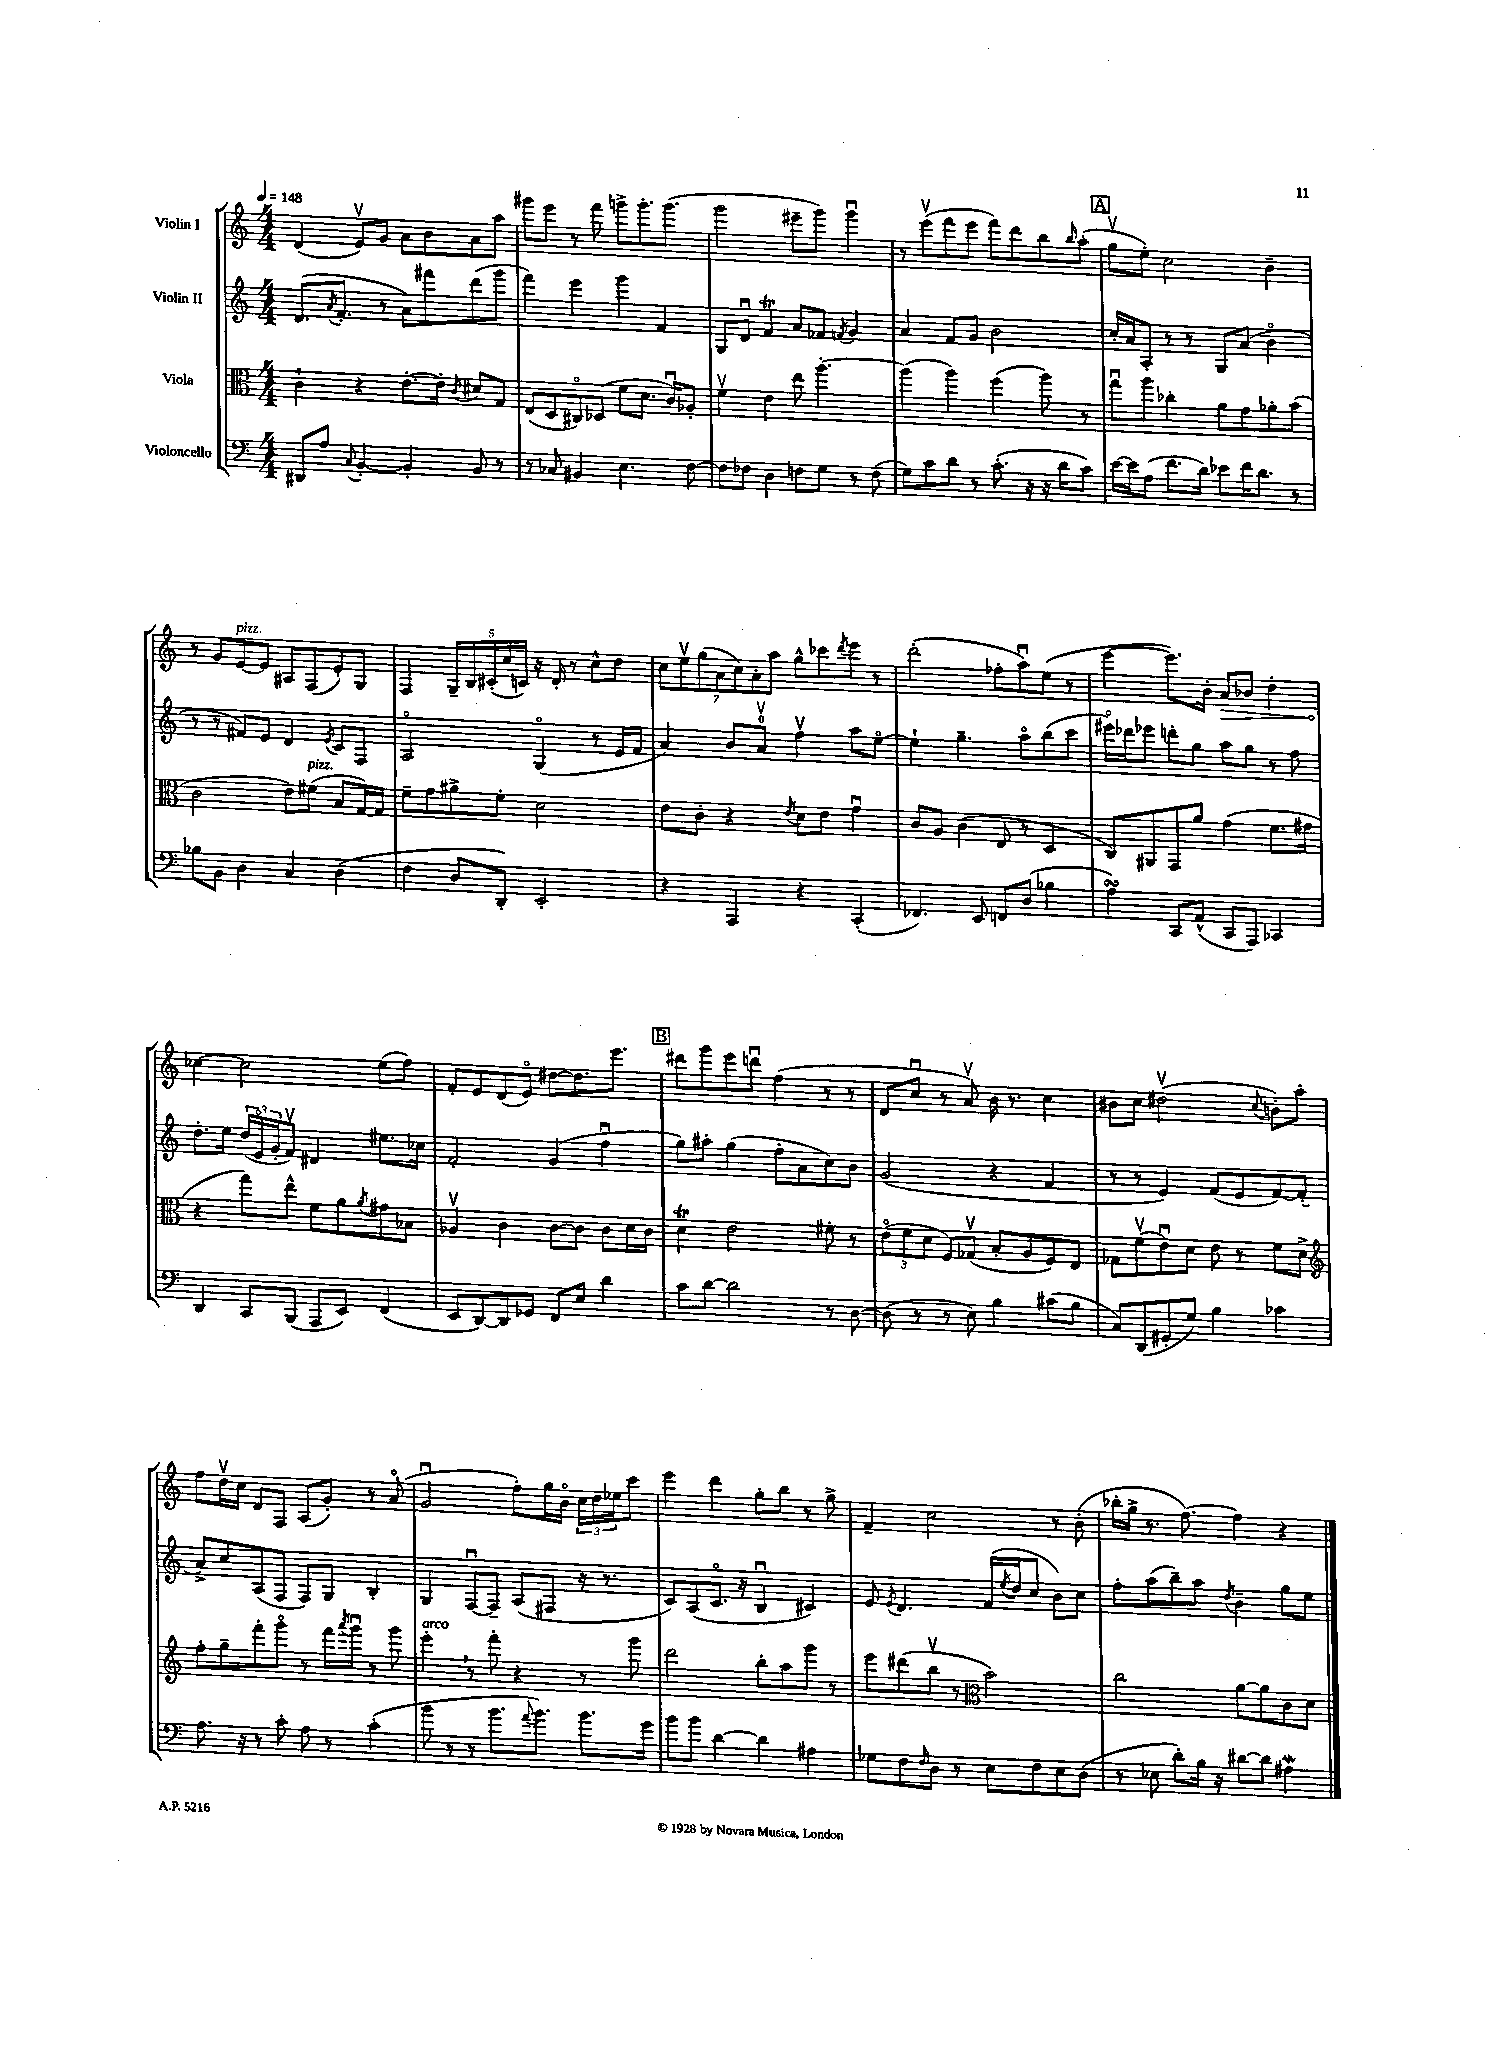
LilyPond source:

<<
\new StaffGroup <<
\new Staff = "s0" \with { instrumentName = "Violin I" } {
    \clef treble \key c \major \numericTimeSignature \time 4/4 \tempo 4 = 148
    d'4( e'8\upbow) g'8 a'8 b'8 a'8 a''8 |
    gis'''8 e'''8 r8 f'''8 g'''8-> g'''8.-. g'''8.( |
    g'''2 eis'''8-- g'''8) g'''4\downbow |
    r8 e'''8\upbow( f'''8 e'''8 f'''8) d'''8 b''8 \grace { b''16 } a''8-.( |
    \mark \markup { \box "A" } g''8\upbow e''8-.) c''2 b'4-- |
    r8 g'8 e'8~^\markup { \italic "pizz." } e'8 ais8 f8( e'8-.) g8 |
    f4 \tuplet 5/4 { g16-- b16 cis'16-.( c''16 c'16) } r16 d'16-. r8 c''8-^ d''8 |
    \tuplet 7/4 { c''8 e''8\upbow g''8( a'8 c''8) a'8-. a''8 } g''8-^ ces'''8 \acciaccatura { d'''8 } e'''8 r8 |
    d'''2-.( fes''8-. a''8\downbow) e''8( r8 |
    e'''4~ e'''8.) b'16-. \once \override Hairpin.circled-tip = ##t a'8\> bes'8 d''4-. |
    ces''4~\! ces''2 e''8( f''8) |
    f'8-. e'8 d'8( e'8\flageolet) dis''8~ dis''8. e'''8. |
    \mark \markup { \box "B" } dis'''8 g'''8 e'''8 d'''8\downbow f''4( r8 r8 |
    d'8 c''8\downbow r8 a'8\upbow) b'16 r8. c''4 |
    bis'8 c''8 dis''2\upbow( \appoggiatura { c''8 } b'8-.) a''8-. |
    f''8 d''16\upbow c''16 d'8 f8 a8( g'8-.) r8 a'8\flageolet( |
    g'2\downbow f''8-.) g''16 b'16\flageolet \tuplet 3/2 { c''16 d''16 ees''16 } c'''8 |
    e'''4 d'''4 g''8-. b''8 r8 g''8-> |
    f'4-- c''2 r8 b'8-.( |
    bes''16-. g''16-> r8. f''8.~) f''4 r4 \bar "|." |
}
\new Staff = "s1" \with { instrumentName = "Violin II" } {
    \clef treble \key c \major \numericTimeSignature \time 4/4
    d'8.( \acciaccatura { a'8 } f'8.-. r8 a'8) fis'''8 d'''8( g'''8 |
    f'''4) e'''4 g'''4 f'4 |
    g8 d'8\downbow f'4\trill a'8 fes'8 \acciaccatura { f'8 } g'4 |
    a'4 f'8 g'8 b'2 |
    \mark \markup { \box "A" } c''16-. a'16 a8-. r8 r8 g8 a'8( b'4\flageolet |
    r8 r8 fis'8) e'8 d'4 \acciaccatura { e'8 } c'8 f8 |
    a2\flageolet g4\flageolet( r8 e'16 f'16 |
    a'4) b'8 a'8-0\upbow f''4\upbow a''8 e''8~\flageolet |
    e''4-! g''4.-- a''8\flageolet b''8( c'''8 |
    eis'''16\flageolet) des'''16 ees'''8 d'''8-. g''8 a''8 g''8 r8 f''8 |
    d''8.-. e''16 \tuplet 3/2 { d''16( e'16\flageolet g'16-. } f'8\upbow) dis'4 eis''8. ces''16 |
    f'2-. g'4( f''4\downbow |
    \mark \markup { \box "B" } g''8) ais''8-. g''4( f''8-. a'8 c''8) b'8 |
    g'2( r4 f'4 |
    r8 r8 e'4) f'8( e'8 f'8~) f'8-.( |
    a'8->) c''8 a8( f8 f8) g8 b4-. |
    g4 f8~\downbow f8-- a8( fis8 r16 r8. |
    c'8) a8( c'8.\flageolet r16 b4\downbow cis'4) |
    e'8 \acciaccatura { e'8 } d'4. f'16( \acciaccatura { e''8 } d''16 c''8 b'8) c''8 |
    f''8-. a''8( b''8--) a''8 \acciaccatura { d''8 } b'4-- g''8 e''8 \bar "|." |
}
\new Staff = "s2" \with { instrumentName = "Viola" } {
    \clef alto \key c \major \numericTimeSignature \time 4/4
    c'4-! r4 e'8.~-. e'16-. \acciaccatura { c'8 } dis'8 g8 |
    e8( d8 cis8\flageolet) des8( f'8 d'8. c'16\downbow) aes8-. |
    f'4\upbow e'4 e''8 a''4.~-. |
    a''4( a''4) f''4( a''8) r8 |
    \mark \markup { \box "A" } g''8\downbow a''8 ces''4-. a'8 g'8 aes'8-. b'8( |
    c'2 e'8) fis'8^\markup { \italic "pizz." }( b8 g16~) g16 |
    f'8-- g'8 ais'8-> f'8-. d'2 |
    e'8 c'8-. r4 \acciaccatura { e'8 } d'8 e'8 g'4\downbow |
    c'8 a8 c'4( e8 r8 d4 |
    c8) ais,8 g,8 a'8 g'4( f'8. gis'16 |
    r4 g''8) e''8-^ f'8 a'8 \acciaccatura { a'8 } gis'8 bes8 |
    aes4\upbow c'4 c'8~ c'8 c'8 d'16 c'16 |
    \mark \markup { \box "B" } d'4\trill e'2 fis'8-. r8 |
    \tuplet 3/2 { e'8\flageolet( f'8 d'8 } f8) ges8\upbow( b8-. a8 f8) e8 |
    ges8 f'8\upbow( e'8\downbow) d'8 e'8 r8 f'8 d'8-> |
    \clef treble f''8-. g''8-- f'''8-. g'''8\flageolet r8 f'''16 \acciaccatura { a'''8 } g'''16\downbow r8 g'''8 |
    e'''4-.^\markup { \italic "arco" } \breathe r8 f'''8-. r4 r8 g'''8 |
    d'''2 b''8-. a''8 g'''8 r8 |
    e'''8 dis'''8( b''8\upbow r8 \clef alto b'2) |
    c''2 a'8~ a'8 c'8 d'8 \bar "|." |
}
\new Staff = "s3" \with { instrumentName = "Violoncello" } {
    \clef bass \key c \major \numericTimeSignature \time 4/4
    dis,8 a8 \appoggiatura { c8 } b,4~-. b,4-. b,8 r8 |
    r8 ces8 bis,4 e4. f8~ |
    f8 fes8 d4 f8 g8 r8 f8( |
    g8) c'8 d'8 r8 c'8.-.( r16 r16 d'16 c'8) |
    \mark \markup { \box "A" } e'16~ e'16 a8( f'8. d'16) ees'8 f'16 d'8. r8 |
    bes8 b,8 d4 c4 d4( |
    f4 d8 d,8-.) e,2-. |
    r4 a,,4 r4 c,4-.( |
    fes,4.) e,8 f,8 d8( bes4 |
    a4\turn) c,8 a,8-^( c,8 a,,8) ces,4 |
    d,4 c,8 b,,8( a,,8 e,8) f,4( |
    e,8 d,8~) d,8 ges,8 f,8 e8 d'4 |
    \mark \markup { \box "B" } c'8 d'8~ d'2 r8 d8~ |
    d8( r8 r8 e8) b4 cis'8( b8 |
    c8) d,8( gis,8-. g8) b4 ces'4 |
    a8. r16 r8 c'8-. a8 r8 c'4-.( |
    b'8 r8 r8 b'8. \appoggiatura { a'8 } b'8.) b'8. g'16 |
    b'8 b'8 d'4~ d'4 ais4 |
    ges8 f8 \grace { f16 } d8 r8 e8 f8 e8 d8( |
    r8 ees8 d'8-.) b16 r16 dis'8~ dis'8 ais4\mordent \bar "|." |
}
>>
>>
\layout { \context { \Score \remove "Bar_number_engraver" } }
